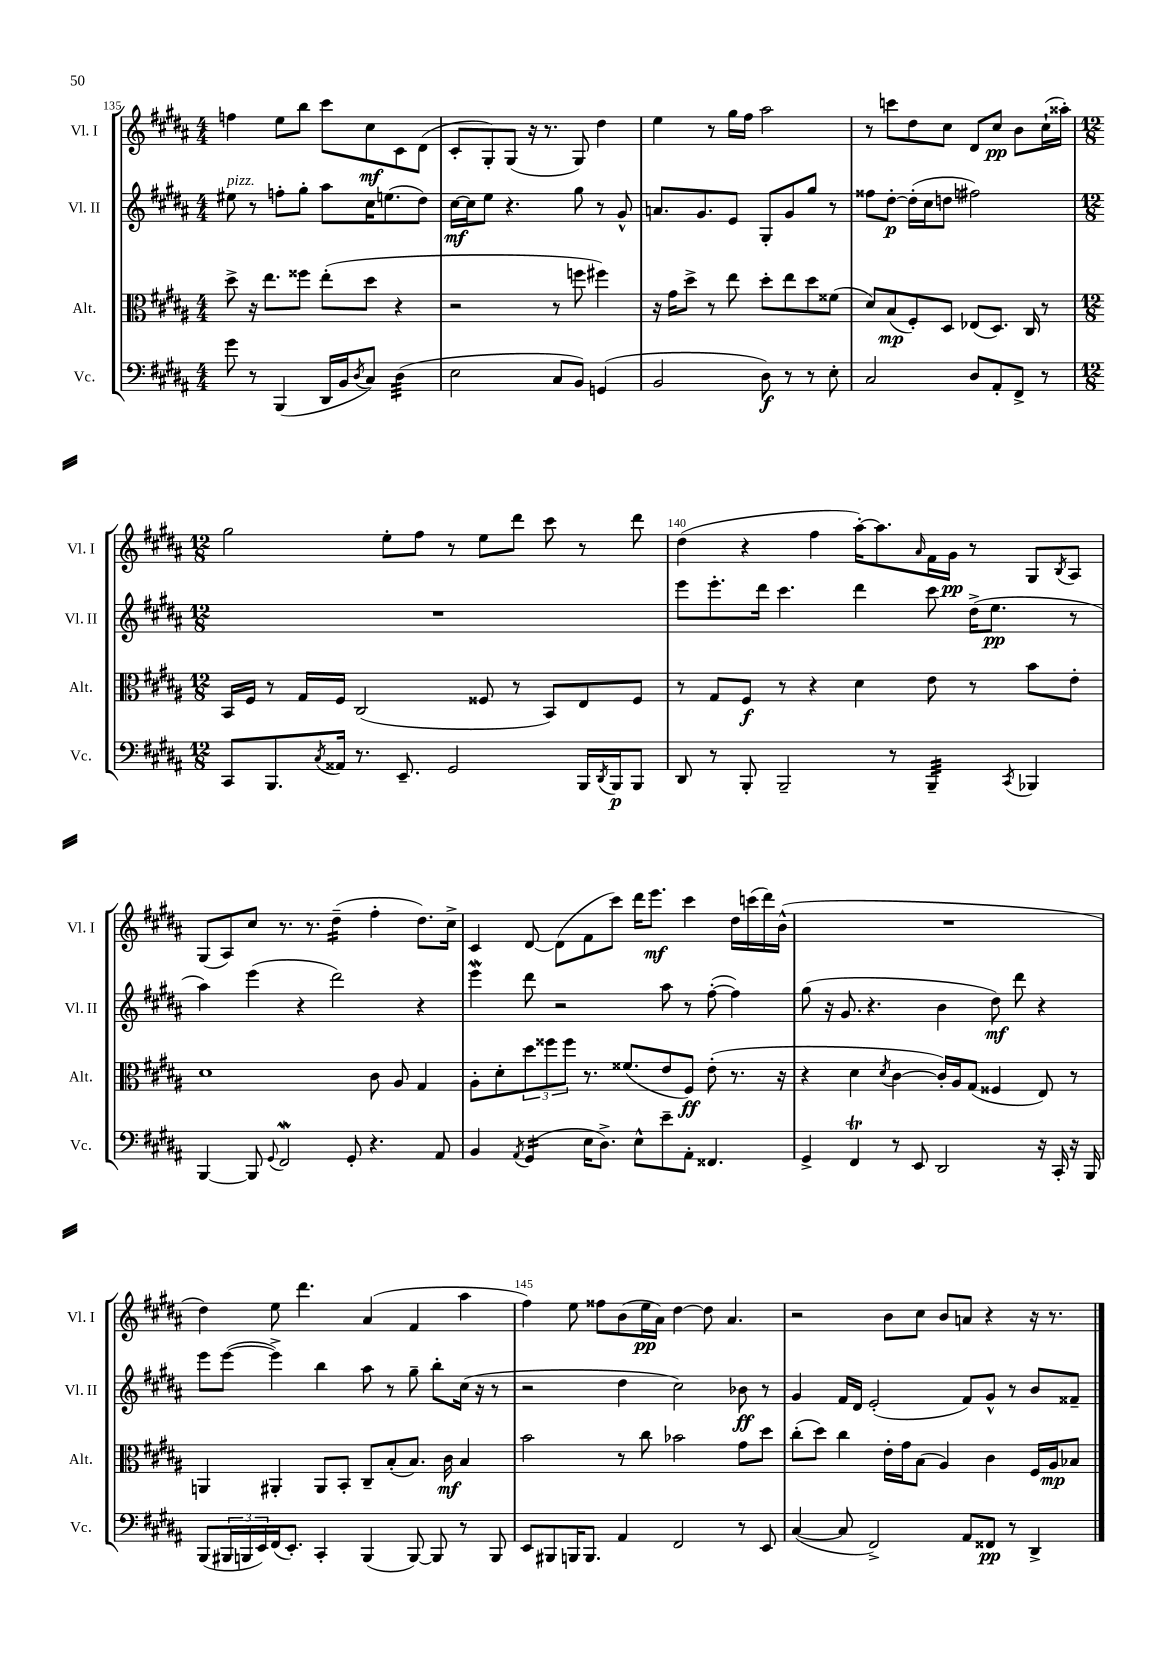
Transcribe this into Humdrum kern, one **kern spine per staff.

**kern	**kern	**kern	**kern
*staff4	*staff3	*staff2	*staff1
*clefF4	*clefC3	*clefG2	*clefG2
*k[f#c#g#d#a#]	*k[f#c#g#d#a#]	*k[f#c#g#d#a#]	*k[f#c#g#d#a#]
*M4/4	*M4/4	*M4/4	*M4/4
8g#\	8dd#^\	8ee#\	4ff\
8r	16r	8r	.
.	8.ee\L	.	.
(4BBB/	.	8ff'\L	8ee\L
.	8ff##\J	8gg#'\J	8bb\J
16DD#/LL	(8ee'\L	8aa#\L	8ccc#\L
16BB/J	.	.	.
8qD#/	.	.	.
8C#/J)	8dd#\J	16cc#\K	8cc#\
.	.	(8.ee\	.
(4D#\	4r	.	8c#\
.	.	8dd#\J)	(8d#\J
=	=	=	=
2E\	2r	[16cc#\LL	8c#'/L
.	.	16cc#\]J	.
.	.	8ee\J	8G#'/)
.	.	4.r	(8G#/J
.	.	.	16r
.	.	.	8.r
8C#/L	8r	.	.
8BB/J)	8ff\	8gg#\	8G#/)
(4GG/	4ff#\)	8r	4dd#\
.	.	8g#^^/	.
=	=	=	=
2BB/	16r	8.a/L	4ee\
.	16g#\LK	.	.
.	8dd#^\J	.	.
.	.	8.g#/	.
.	8r	.	8r
.	8ee\	8e/J	16gg#\LL
.	.	.	16ff#\JJ
8D#\)	8dd#'\L	8G#'/L	2aa#\
8r	8ee\	8g#/	.
8r	8dd#\	8gg#/J	.
8E'\	(8f##\J	8r	.
=	=	=	=
2C#/	8d#/L)	8ff##\L	8r
.	(8B/	[8dd#'\J	8ccc\L
.	8F#'/)	(16dd#'\]LL	8dd#\
.	.	16cc#\J	.
.	8D#/J	8dd\J	8cc#\J
8D#/L	(8E-/L	2ff#\)	8d#/L
8AA#'/	8.D#/J)	.	8cc#/J
8FF#^/J	.	.	8b\L
.	16C#/	.	.
8r	8r	.	(16cc#`\L
.	.	.	16aa##'\JJ)
=	=	=	=
*M12/8	*M12/8	*M12/8	*M12/8
8CC#/L	16BB/LL	1.r	2gg#\
.	16F#/JJ	.	.
8.BBB/	8r	.	.
.	16G#/LL	.	.
8qC#/	.	.	.
16AA##/Jk	16F#/JJ	.	.
8.r	(2C#/	.	.
.	.	.	8ee'\L
8.EE~/	.	.	.
.	.	.	8ff#\J
2GG#/	.	.	8r
.	8F##/	.	8ee\L
.	8r	.	8ddd#\J
.	8BB/L)	.	8ccc#\
16BBB/LL	8E/	.	8r
8qDD#/	.	.	.
16BBB/J	.	.	.
8BBB/J	8F##/J	.	8ddd#\
=	=	=	=
8DD#/	8r	8eee\L	(4dd#\
8r	8G#/L	8.eee'\	.
8BBB'/	8F#/J	.	4r
.	.	16ddd#\Jk	.
2BBB~/	8r	4.ccc#\	.
.	4r	.	4ff#\
.	4d#\	4ddd#\	[16aa#'\LK)
.	.	.	8.aa#\]
8r	.	.	.
.	.	.	16qqa#/
4BBB~/	8e\	8ccc#\	16f#\L
.	.	.	16g#\JJ
.	8r	(16dd#^\LK	8r
.	.	8.ee\J	.
8qCC#/	.	.	.
4BBB-/	8b\L	.	8G#/L
.	.	.	8qB/
.	8e'\J	8r	8A#/J
=	=	=	=
[4BBB/	1d#	4aa#\)	(8G#/L
.	.	.	8A#/)
8BBB/]	.	(4eee\	8cc#/J
8qqGG#/	.	.	.
2FF#/	.	.	8.r
.	.	4r	.
.	.	.	8.r
.	.	2ddd#\)	(4dd#~\
8GG#'/	.	.	.
4.r	8c#\	.	4ff#'\
.	8A#/	.	.
.	4G#/	4r	8.dd#\L)
8AA#/	.	.	.
.	.	.	16cc#^\Jk
=	=	=	=
4BB/	8A#'\L	4eee\	4c#/
.	8d#'\	.	.
8qAA#/	.	.	.
(4GG#/	12dd#\	8ddd#\	[8d#/
.	12ff##\	.	.
.	.	2r	(8d#\]L
.	12ff##\J	.	.
16E\LK	8.r	.	8f#\
8.D#^\J)	.	.	.
.	.	.	8ccc#\J)
.	(8.f##/L	.	.
8E^^\L	.	.	16ddd#\LK
.	.	.	8.eee\J
8e~\	8e/	8aa#\	.
8AA#'\J	8F#/J)	8r	4ccc#\
4.FF##/	(8e'\	([8ff#'\	.
.	8.r	4ff#\])	16dd#\LL
.	.	.	(16ccc\
.	.	.	16ddd#\)
.	16r	.	(16b^^\JJ
=	=	=	=
4GG#^/	4r	(8gg#\	1.r
.	.	16r	.
.	.	8.g#/	.
4FF#/	4d#\	.	.
.	.	4.r	.
.	8qd#/	.	.
8r	[4c#\	.	.
8EE/	.	.	.
2DD#/	16c#'/]LL)	4b\	.
.	16A#/J	.	.
.	(8G#/J	.	.
.	4F##/	8dd#\)	.
.	.	8ddd#\	.
16r	8E/)	4r	.
16CC#'/	.	.	.
16r	8r	.	.
16BBB/	.	.	.
=	=	=	=
(8BBB/L	4AA/	8eee\L	4dd#\)
24BBB#/L	.	([8eee\J	.
24BBB/	.	.	.
24EE/)	.	.	.
(16FF#/J	4AA#'/	4eee^\])	8ee\
8.EE'/J)	.	.	.
.	.	.	4.ddd#\
4CC#'/	8AA#/L	4bb\	.
.	8BB'/J	.	.
(4BBB/	8C#~/L	8aa#\	(4a#/
.	(8B'/	8r	.
[8BBB/)	8.B/J)	8gg#~\	4f#/
8BBB/]	.	8bb'\L	.
.	16c#\	.	.
8r	4B/	(16cc#\Jk	4aa#\
.	.	16r	.
8BBB/	.	8r	.
=	=	=	=
8EE/L	2b\	2r	4ff#\)
8BBB#/	.	.	.
16BBB/K	.	.	8ee\
8.BBB/J	.	.	.
.	.	.	8ff##\L
4AA#/	8r	4dd#\	(8b\
.	8cc#\	.	16ee\L
.	.	.	16a#\JJ)
2FF#/	2b-\	2cc#\)	[4dd#\
.	.	.	8dd#\]
.	.	.	4.a#/
8r	8g#\L	8b-\	.
8EE/	8dd#\J	8r	.
=	=	=	=
([4C#/	(8cc#'\L	4g#/	2r
.	8dd#\J)	.	.
8C#/]	4cc#\	16f#/LL	.
.	.	16d#/JJ	.
2FF#^/)	.	(2e'/	.
.	16e'\LL	.	8b\L
.	16g#\J	.	.
.	(8B\J	.	8cc#\J
.	4A#/)	.	8b/L
8AA#/L	.	8f#/L)	8a/J
8FF##/J	4c#\	8g#^^/J	4r
8r	.	8r	.
4DD#^/	16F#/LL	8b/L	16r
.	16A#/J	.	8.r
.	8B-/J	8f##~/J	.
==	==	==	==
*-	*-	*-	*-
